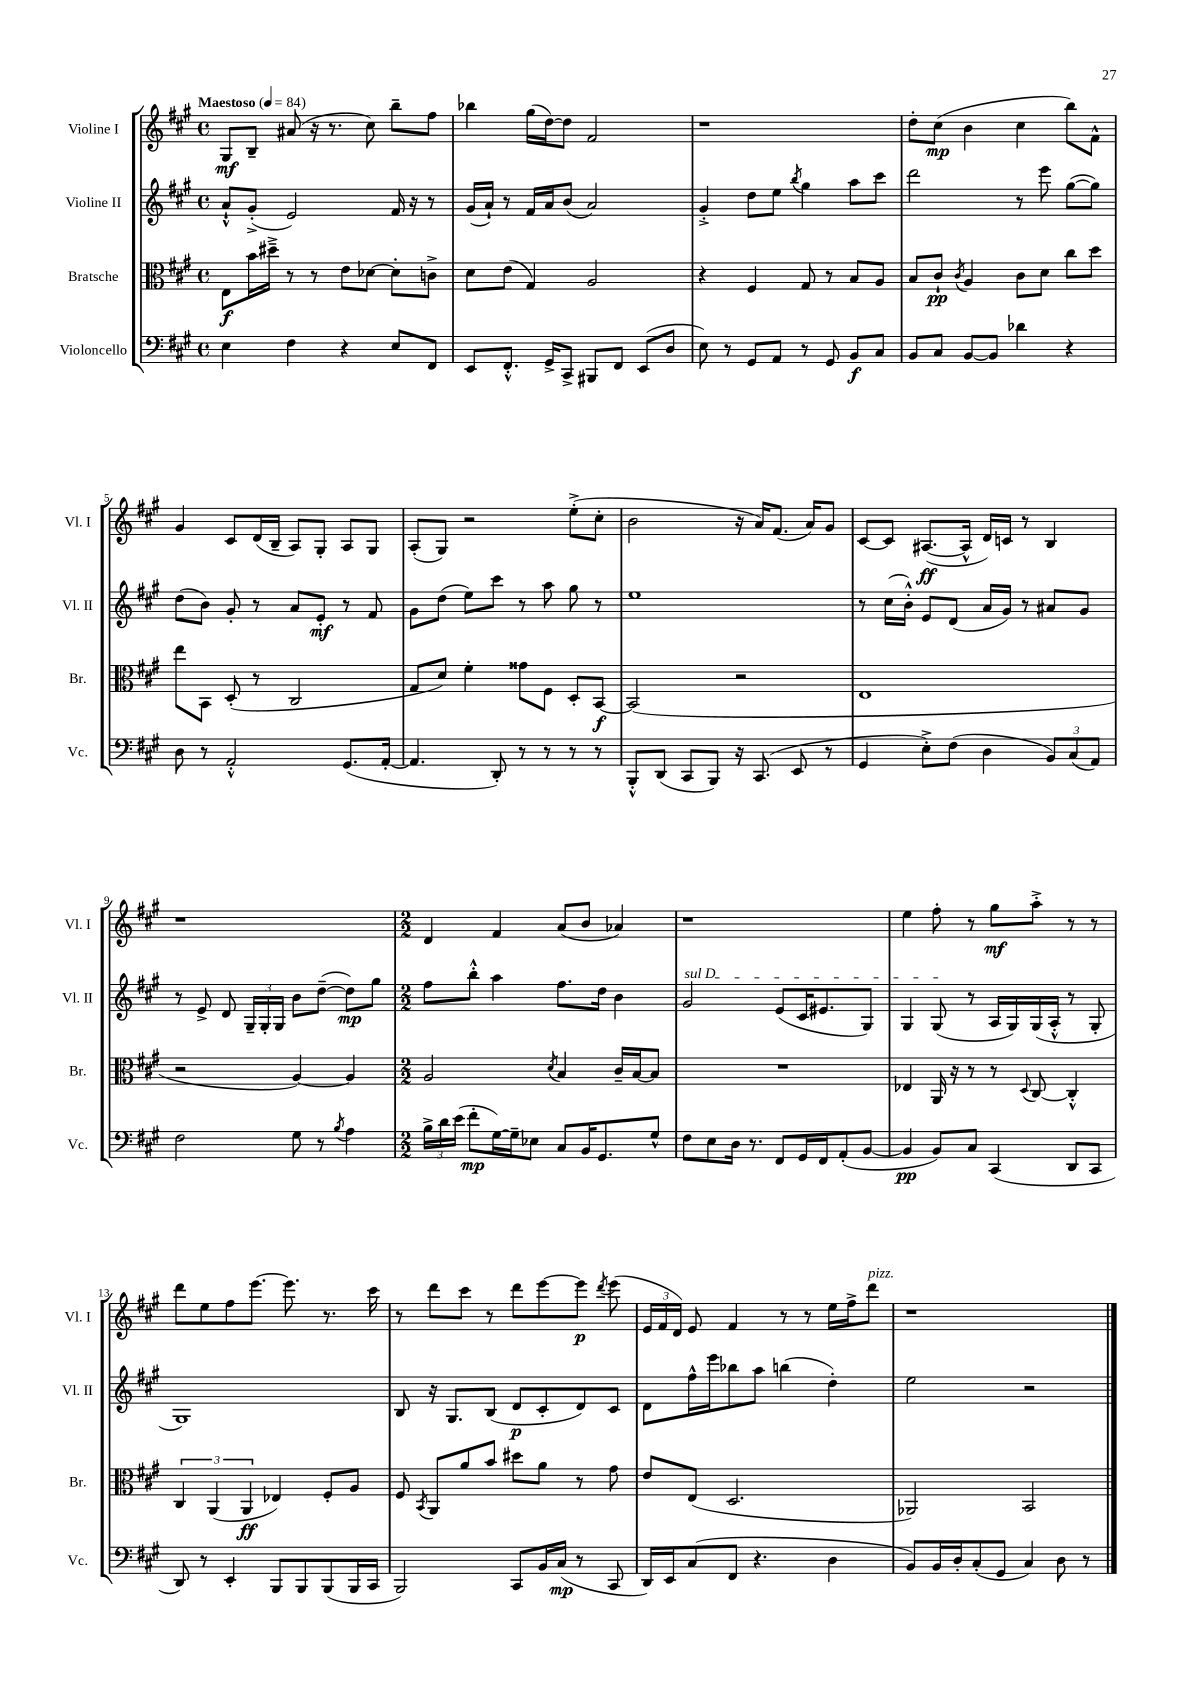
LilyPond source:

<<
\new StaffGroup <<
\new Staff = "s0" \with { instrumentName = "Violine I" shortInstrumentName = "Vl. I" } {
    \clef treble \key a \major \defaultTimeSignature \time 4/4 \tempo "Maestoso" 4 = 84
    \autoBeamOff gis8[\mf b8]-- ais'8( r16 r8. cis''8) b''8[-- fis''8] |
    bes''4 gis''16[( d''16~) d''8] fis'2 |
    r1 |
    d''8[-. cis''8]\mp( b'4 cis''4 b''8[) fis'8]-^ |
    gis'4 cis'8[ d'16( b16]-- a8[) gis8]-. a8[ gis8] |
    a8[-.( gis8]) r2 e''8[-.->( cis''8]-. |
    b'2 r16 a'16[) fis'8.]( a'16[) gis'8] |
    cis'8[~ cis'8] ais8.[~\ff( ais16]-^ d'16[) c'16] r8 b4 |
    r1 |
    \numericTimeSignature \time 2/2 d'4 fis'4 a'8[( b'8] aes'4) |
    r1 |
    e''4 fis''8-. r8 gis''8[\mf a''8]-.-> r8 r8 |
    d'''8[ e''8 fis''8 e'''8.]~ e'''8. r8. cis'''16 |
    r8 d'''8[ cis'''8] r8 d'''8[ e'''8~ e'''8]\p \acciaccatura { d'''8 } e'''8( |
    \tuplet 3/2 { e'16[ fis'16 d'16]) } e'8 fis'4 r8 r8 e''16[ fis''16-> d'''8]^\markup { \italic "pizz." } |
    r1 \bar "|." |
}
\new Staff = "s1" \with { instrumentName = "Violine II" shortInstrumentName = "Vl. II" } {
    \clef treble \key a \major \defaultTimeSignature \time 4/4
    \autoBeamOff a'8[-!-^ gis'8]-.->( e'2) fis'16 r16 r8 |
    gis'16[( a'16]-!) r8 fis'16[ a'16 b'8]( a'2) |
    gis'4-.-> d''8[ e''8] \acciaccatura { b''8 } gis''4 a''8[ cis'''8] |
    d'''2 r8 e'''8 gis''8[~( gis''8]) |
    d''8[( b'8]) gis'8-. r8 a'8[ e'8]-.\mf r8 fis'8 |
    gis'8[ d''8]( e''8[) cis'''8] r8 a''8 gis''8 r8 |
    e''1 |
    r8 cis''16[( b'16]-.-^) e'8[ d'8]( a'16[ gis'16]) r8 ais'8[ gis'8] |
    r8 e'8-> d'8 \tuplet 3/2 { gis16[-- gis16-. gis16] } b'8[ d''8]~--( d''8[\mp) gis''8] |
    \numericTimeSignature \time 2/2 fis''8[ b''8]-.-^ a''4 fis''8.[ d''16] b'4 |
    \once \override TextSpanner.bound-details.left.text = \markup { \italic "sul D" } gis'2\startTextSpan e'8[( cis'16 eis'8. gis8]) |
    gis4 gis8\stopTextSpan( r8 a16[ gis16) gis16( a16]-.-^ r8 gis8-. |
    gis1) |
    b8 r16 gis8.[ b8]( d'8[\p cis'8-. d'8) cis'8] |
    d'8[ fis''16-^ e'''16 bes''8 a''8] b''4( d''4-.) |
    e''2 r2 \bar "|." |
}
\new Staff = "s2" \with { instrumentName = "Bratsche" shortInstrumentName = "Br." } {
    \clef alto \key a \major \defaultTimeSignature \time 4/4
    \autoBeamOff e8[\f b'16 dis''16]---> r8 r8 e'8[ des'8]~ des'8[-. c'8]-> |
    d'8[ e'8]( gis4) a2 |
    r4 fis4 gis8 r8 b8[ a8] |
    b8[ cis'8]-!\pp \acciaccatura { cis'8 } a4 cis'8[ d'8] cis''8[ d''8] |
    e''8[ b,8] d8-.( r8 cis2 |
    gis8[ d'8]) fis'4-. gisis'8[ fis8] d8[-. b,8]~\f |
    b,2( r2 |
    e1 |
    r2 a4~) a4 |
    \numericTimeSignature \time 2/2 a2 \acciaccatura { d'8 } b4 cis'16[-- b16~ b8] |
    R1 |
    ees4 a,16 r16 r8 r8 \appoggiatura { d8 } cis8~ cis4-.-^ |
    \tuplet 3/2 { cis4 a,4( a,4\ff } ees4) fis8[-. a8] |
    fis8 \acciaccatura { b,8 } a,8[ a'8 b'8] dis''8[ a'8] r8 gis'8 |
    e'8[ e8]( d2. |
    aes,2) b,2 \bar "|." |
}
\new Staff = "s3" \with { instrumentName = "Violoncello" shortInstrumentName = "Vc." } {
    \clef bass \key a \major \defaultTimeSignature \time 4/4
    \autoBeamOff e4 fis4 r4 e8[ fis,8] |
    e,8[ fis,8.]-.-^ gis,16[-> cis,8]-> bis,,8[ fis,8] e,8[( d8] |
    e8) r8 gis,8[ a,8] r8 gis,8 b,8[\f cis8] |
    b,8[ cis8] b,8[~ b,8] des'4 r4 |
    d8 r8 a,2-.-^ gis,8.[( a,16]~-. |
    a,4. d,8-.) r8 r8 r8 r8 |
    b,,8[-.-^ d,8]( cis,8[ b,,8]) r16 cis,8.( e,8 r8 |
    gis,4 e8[-.->) fis8]( d4 \tuplet 3/2 { b,8[) cis8( a,8]) } |
    fis2 gis8 r8 \acciaccatura { b8 } a4 |
    \numericTimeSignature \time 2/2 \tuplet 3/2 { b16[-> d'16 e'16]( } fis'8[-.\mp gis16~) gis16-- ees8] cis8[ b,16 gis,8. gis8]-^ |
    fis8[ e8 d16] r8. fis,8[ gis,16 fis,16 a,8-.( b,8]~ |
    b,4\pp b,8[) cis8] cis,4( d,8[ cis,8] |
    d,8) r8 e,4-. b,,8[ b,,8 b,,8( b,,16 cis,16] |
    b,,2) cis,8[ b,16 cis16]\mp( r8 cis,8 |
    d,16[) e,16 cis8( fis,8] r4. d4 |
    b,8[) b,16 d16-. cis8-.( gis,8] cis4) d8 r8 \bar "|." |
}
>>
>>
